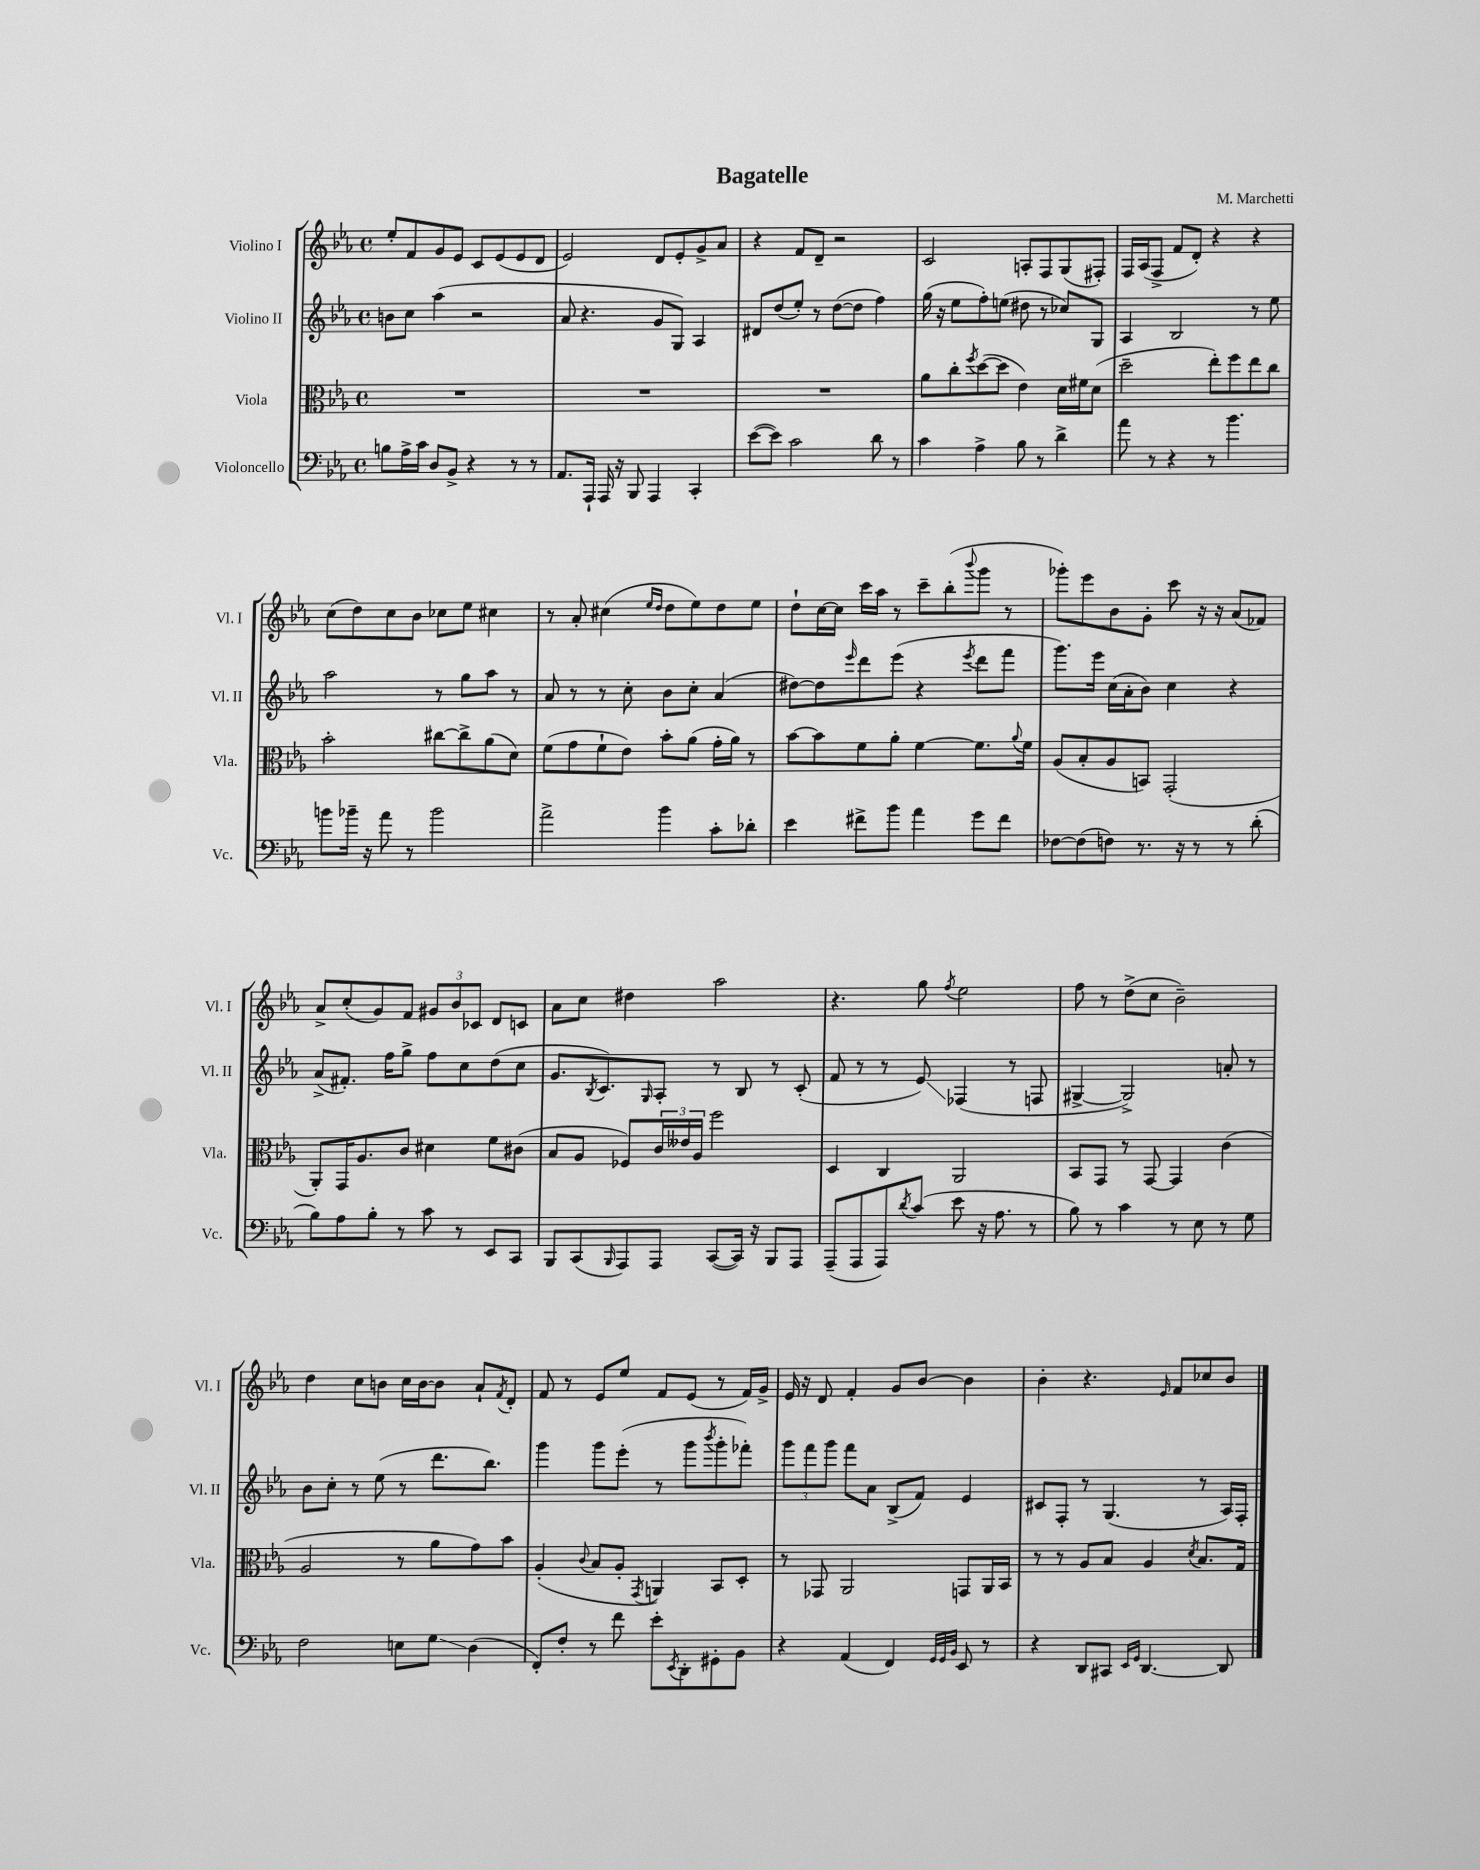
\header { title = "Bagatelle" composer = "M. Marchetti" }
<<
\new StaffGroup <<
\new Staff = "s0" \with { instrumentName = "Violino I" shortInstrumentName = "Vl. I" } {
    \clef treble \key ees \major \defaultTimeSignature \time 4/4
    ees''8-. f'8 g'8 ees'8 c'8 ees'8( ees'8 d'8 |
    ees'2) d'8 ees'8-. g'8-> aes'8 |
    r4 f'8 d'8-- r2 |
    c'2 a8-. f8 g8( fis8-.) |
    f16 aes16( f8-> f'8 d'8-.) r4 r4 |
    c''8( d''8) c''8 bes'8 ces''8 ees''8 cis''4 |
    r8 aes'8-. cis''4( \grace { ees''16 d''16 } d''8 ees''8) d''8 ees''8 |
    d''8-! c''16~ c''16 c'''16 aes''16 r8 c'''8-- bes''8-.( \appoggiatura { bes'''8 } g'''8 r8 |
    ges'''8-.) ees'''8 bes'8 g'8-. c'''8 r16 r16 aes'8( fes'8) |
    aes'8-> c''8-.( g'8) f'8 \tuplet 3/2 { gis'8 bes'8 ces'8 } d'8 c'8 |
    aes'8 c''8 dis''4 aes''2 |
    r4. g''8 \acciaccatura { f''8 } ees''2 |
    f''8 r8 d''8->( c''8 bes'2--) |
    d''4 c''8 b'8 c''16 b'16~ b'8 aes'8-! \acciaccatura { f'8 } d'8-. |
    f'8 r8 ees'8 ees''8 f'8 ees'8( r8 f'16) g'16-> |
    ees'16 r16 d'8 f'4-. g'8 bes'8~ bes'4 |
    bes'4-. r4. \grace { ees'16 } f'8 ces''8 bes'8 \bar "|." |
}
\new Staff = "s1" \with { instrumentName = "Violino II" shortInstrumentName = "Vl. II" } {
    \clef treble \key ees \major \defaultTimeSignature \time 4/4
    b'8 c''8 aes''4( r2 |
    aes'8 r4. g'8 g8) aes4 |
    dis'8 d''8( ees''8-.) r8 d''8~( d''8 f''4) |
    g''16( r16 ees''8 f''8-.) e''8( dis''8 r8 ces''8) g8 |
    aes4 bes2 r8 ees''8 |
    aes''2 r8 g''8 aes''8 r8 |
    aes'8 r8 r8 c''8-. bes'8 c''8-. aes'4( |
    dis''8~) dis''8 \grace { ees'''16 } d'''8 ees'''8( r4 \acciaccatura { ees'''8 } d'''8 f'''8 |
    g'''8.) ees'''16 c''16( aes'16-. bes'8) c''4 r4 |
    aes'8->( fis'8.-.) f''16 g''8-> f''8 c''8 d''8( c''8 |
    g'8. \acciaccatura { bes8 } c'8.) \grace { g16 } aes8-. r8 bes8 r8 c'8-.( |
    f'8 r8 r8 ees'8\glissando) fes4( r8 f8 |
    gis4~-> gis2->) a'8-. r8 |
    bes'8 c''8-. r8 ees''8( r8 d'''8. bes''8.) |
    g'''4 g'''8 ees'''8-.( r8 g'''8 \acciaccatura { bes'''8 } g'''8-. fes'''8-.) |
    \tuplet 3/2 { g'''8 f'''8 g'''8 } f'''8 aes'8 bes8->( f'8) ees'4 |
    cis'8 f8-. r8 g4.( r8 aes16) f16-. \bar "|." |
}
\new Staff = "s2" \with { instrumentName = "Viola" shortInstrumentName = "Vla." } {
    \clef alto \key ees \major \defaultTimeSignature \time 4/4
    R1 |
    R1 |
    R1 |
    aes'8 c''8-. \acciaccatura { f''8 } d''8~( d''8 ees'4) d'16 fis'16 d'8( |
    d''2-- ees''8-.) f''8 ees''8 c''8 |
    bes'2-. cis''8~ cis''8-> aes'8( d'8) |
    f'8( g'8 f'8-! ees'8) bes'8-. aes'8( g'16-. aes'16) r8 |
    bes'8~ bes'8 f'8 aes'8-. f'4~ f'8. \appoggiatura { aes'8 } f'16 |
    aes8( bes8-. aes8 b,8) g,2-.( |
    aes,8-.) g,16 aes8. c'8 dis'4 f'8 cis'8( |
    bes8 aes8 fes8) \tuplet 3/2 { c'16 eeses'16 aes16 } f''2 |
    d4 c4 aes,2 |
    bes,8 g,8 r8 g,8~ g,4 c'4( |
    aes2 r8 aes'8 g'8) bes'8 |
    aes4-.( \appoggiatura { c'8 } bes8 aes8-. \acciaccatura { g,8 } a,4) bes,8 d8-. |
    r8 ges,8 aes,2 g,8 aes,16 bes,16 |
    r8 r8 aes8 bes8 aes4 \acciaccatura { d'8 } bes8. g16 \bar "|." |
}
\new Staff = "s3" \with { instrumentName = "Violoncello" shortInstrumentName = "Vc." } {
    \clef bass \key ees \major \defaultTimeSignature \time 4/4
    b8 aes16-> c'16 d8 bes,8-> r4 r8 r8 |
    aes,8. aes,,16-! aes,,16 r16 bes,,8 aes,,4 c,4-. |
    ees'8~( ees'8) c'2 d'8 r8 |
    c'4 aes4-> bes8 r8 d'4-> |
    aes'8 r8 r4 r8 bes'4. |
    b'8 bes'16-- r16 aes'8 r8 bes'2 |
    aes'2-> bes'4 c'8-. des'8-. |
    ees'4 fis'8-> bes'8 aes'4 g'8 fis'8 |
    fes8~ fes8( f8) r8. r16 r8 r8 d'8-.( |
    bes8) aes8 bes8-. r8 c'8 r8 ees,8 c,8 |
    bes,,8 c,8( \grace { bes,,16 } aes,,8) aes,,8 c,8~( c,16) r16 bes,,8 aes,,8 |
    aes,,8--( aes,,8 aes,,8) \acciaccatura { d'8 } c'8( ees'8 r16 aes8. r8 |
    bes8) r8 c'4 r8 ees8 r8 g8 |
    f2 e8 g8\glissando d4( |
    f,8-.) f8-. r8 f'8 ees'8-. \acciaccatura { ees,8 } d,8-. gis,8-. bes,8 |
    r4 aes,4( f,4) \grace { g,32 g,32 bes,32 } ees,8 r8 |
    r4 d,8 cis,8 \grace { ees,16 g,16 } d,4.~ d,8 \bar "|." |
}
>>
>>
\layout { \context { \Score \remove "Bar_number_engraver" } }
